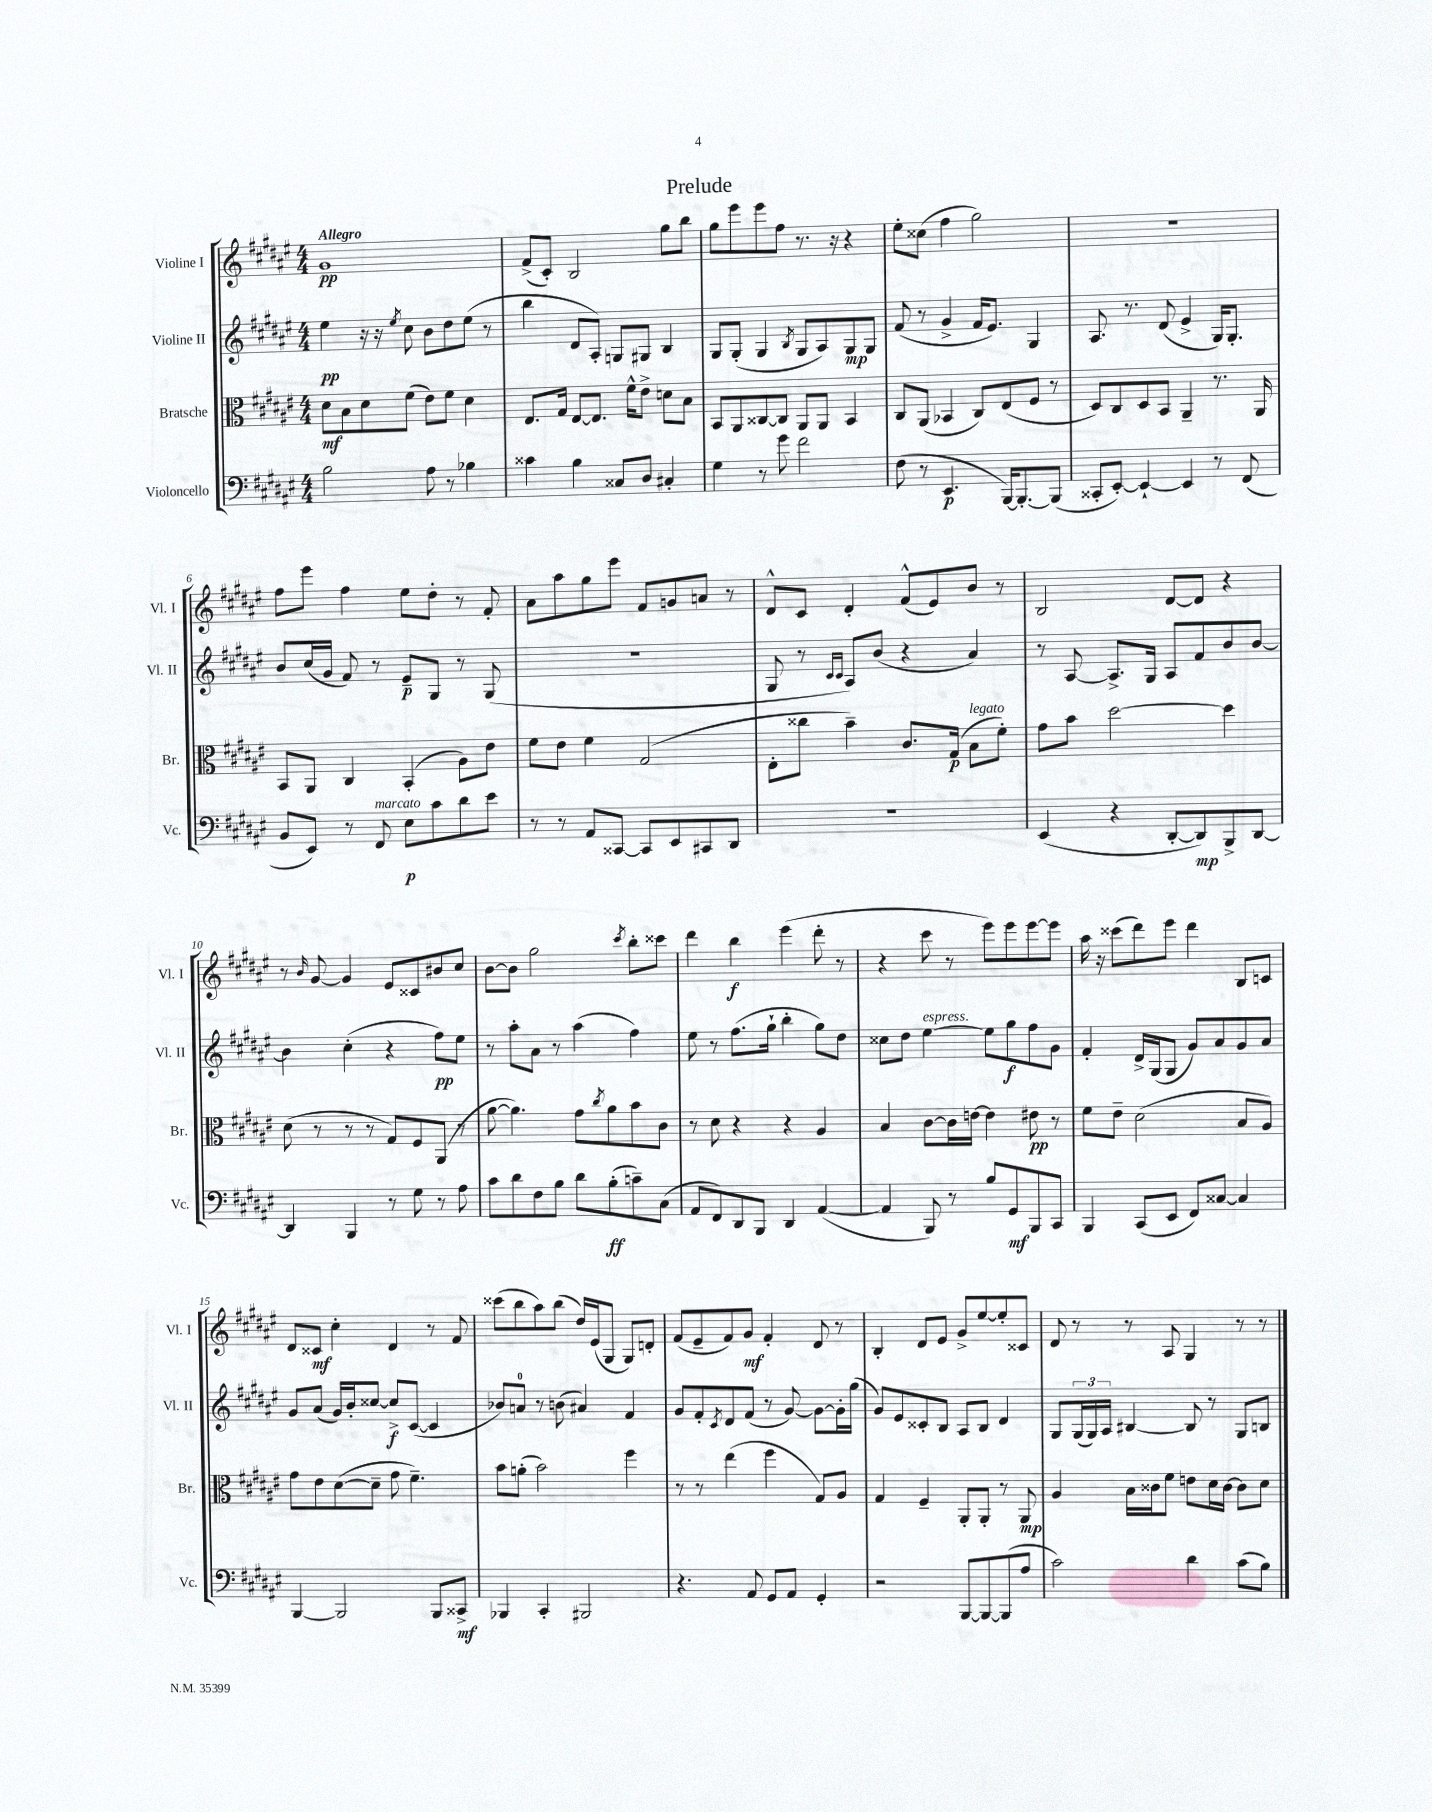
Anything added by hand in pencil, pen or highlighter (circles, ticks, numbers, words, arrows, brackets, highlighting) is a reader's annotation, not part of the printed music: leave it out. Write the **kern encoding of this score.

**kern	**kern	**kern	**kern
*staff4	*staff3	*staff2	*staff1
*clefF4	*clefC3	*clefG2	*clefG2
*k[f#c#g#d#a#e#]	*k[f#c#g#d#a#e#]	*k[f#c#g#d#a#e#]	*k[f#c#g#d#a#e#]
*M4/4	*M4/4	*M4/4	*M4/4
2B\	8d#\L	4ee#\	1g#
.	8B\	.	.
.	8d#\	16r	.
.	.	16r	.
.	.	8qee#/	.
.	(8f#\J	8cc#\	.
8A#\	8e#\L)	8b\L	.
8r	8f#\J	8dd#\	.
4B-\	4d#\	(8ee#\J	.
.	.	8r	.
=	=	=	=
4c##\	8.E#/L	4bb\	(8f#^/L
.	.	.	8c#'/J)
.	16G#/Jk	.	.
4B\	[8E#/L	8d#/L	2B/
.	8.E#/]J	8A#'/J)	.
8C##/L	.	8G/L	.
.	16f#^^\LK	.	.
8D#/J	8e#^\J	8G#/J	.
4C#'/	8d\L	4B/	8gg#\L
.	8B\J	.	8bb\J
=	=	=	=
4G#\	8BB/L	8G#/L	8gg#\L
.	8AA#/	(8G#'/J	8eee#\
8r	[8C##/	4G#/	8eee#\
8g#\	8C##/]J	.	8ff#\J
.	.	8qB/	.
2f#\	8AA#/L	8G#/L	8.r
.	8AA#/J	8A#/)	.
.	.	.	16r
.	4BB/	8G#/	4r
.	.	8G#/J	.
=	=	=	=
(8F#\	8C#/L	(8f#/	8ee#'\L
8r	(8AA#/J	8r	(8cc##\J
4.EE#/	4BB-/	4g#^/	4ff#\
.	8C#/L)	16f#/LK	2gg#\)
.	.	8.e#/J)	.
[16BBB/LK)	(8E#/	.	.
8.BBB'/_	.	.	.
.	8F#/J	4G#/	.
(8BBB/]J	8r	.	.
=	=	=	=
8CC##'/L	8D#/L)	8.A#/	1r
[8EE#'/J)	8C#/	.	.
.	.	8.r	.
4EE#`/_	8D#/	.	.
.	8BB/J	(8d#/	.
4EE#/]	4AA#~/	4e#^/	.
8r	8.r	16G#/LK)	.
.	.	8.G#'/J	.
(8FF#/	.	.	.
.	16AA#/	.	.
=	=	=	=
8BB/L	8BB/L	8b/L	8ff#\L
8EE#/J)	8AA#/J	(16cc#/L	8eee#\J
.	.	16g#/JJ	.
8r	4C#/	8f#/)	4ff#\
8FF#/	.	8r	.
8E#\L	(4BB'/	8e#~/L	8ee#\L
8c#\	.	8G#/J	8dd#'\J
8d#\	8A#\L)	8r	8r
8e#\J	8e#\J	(8G#/	8f#'/
=	=	=	=
8r	8f#\L	1r	8a#\L
8r	8e#\J	.	8aa#\
8AA#/L	4f#\	.	8gg#\
[8CC##/J	.	.	8eee#\J
8CC##/]L	(2G#/	.	8f#/L
8EE#/	.	.	8g/
8CC#/	.	.	8a/J
8DD#/J	.	.	8r
=	=	=	=
1r	8E#'\L	8G#/	8d#^^/L
.	8cc##\J	8r	8c#/J
.	.	16qqc#/LL	.
.	.	16qqc#/JJ	.
.	4b~\)	8A#/L)	4d#'/
.	.	(8b/J	.
.	8.c#/L	4r	(8f#^^/L
.	.	.	8e#/)
.	(16G#/Jk	.	.
.	8B\L	4a#/)	8b/J
.	8f#'\J)	.	8r
=	=	=	=
(4EE#/	8g#\L	8r	2B/
.	8b\J	[8A#/	.
4r	[2dd#\	8.A#^/]L	.
.	.	16G#/Jk	.
[8DD#'/L	.	8A#/L	[8d#/L
8DD#/])	.	8f#/	8d#/]J
8BBB^/	4dd#\]	8b/	4r
[8DD#/J	.	[8b/J	.
=	=	=	=
4DD#/]	(8d#\	4b\]	8r
.	.	.	16qqb/
.	8r	.	[8g#/
4BBB/	8r	(4cc#'\	4g#/]
.	8r	.	.
8r	8G#/L)	4r	8e#/L
8G#\	8F#/	.	8c##/
8r	(8AA#/J	8ff#\L)	8b#/
8A#\	8r	8ee#\J	8cc#/J
=	=	=	=
8c#\L	[8a#\	8r	[8b\L
8d#\	4.a#\])	8aa#'\L	8b\]J
8F#\	.	8a#\J	2gg#\
8B\J	.	8r	.
8d#\L	8g#\L	(4aa#\	.
.	8qcc#/	.	.
(8B'\	8a#\	.	.
.	.	.	8qccc#/
8c~\)	8b\	4ff#\)	8bb'\L
(8C#\J	8c#\J	.	8ccc##\J
=	=	=	=
8AA#/L	8r	8ee#\	4ddd#\
8FF#/)	8d#\	8r	.
8DD#/	4r	(8.ff#\L	4bb\
8BBB/J	.	.	.
.	.	16gg#`\Jk	.
4DD#/	4r	4bb'\	(4eee#\
([4AA#/	4A#/	8gg#\L)	8ddd#'\
.	.	8dd#\J	8r
=	=	=	=
4AA#/]	4B/	8cc##\L	4r
.	.	8dd#\J	.
8BBB/)	[8c#\L	[4ee#\	8ccc#\
8r	16c#\]L	.	8r
.	[16e\JJ	.	.
8B/L	4e\]	8ee#\]L	8eee#\L)
8GG#/	.	8gg#\	8eee#\
8BBB/	8e#\	8ff#\	[8eee#\
8CC#/J	8r	8g#\J	8eee#\]J
=	=	=	=
4BBB/	8f#\L	4f#'/	16aa#\
.	.	.	16r
.	8e#~\J	.	(8ccc##\L
(8CC#/L	(2d#\	16d#^/LL	8ddd#\)
.	.	(16G#/J	.
8EE#/J	.	8G#/J	8eee#\J
8FF#/L)	.	8g#/L)	4ddd#\
[8C##/J	.	8a#/	.
4C##/]	8B/L	8g#/	8B/L
.	8A#/J)	8a#/J	8c/J
=	=	=	=
[4BBB/	8g#\L	8g#/L	8d#/L
.	8e#\	(8a#/J	8c##/J
2BBB/]	([8d#\	16g#/LL)	4cc#'\
.	.	16b'/J	.
.	8d#~\]J	[8cc##/J	.
.	8g#\	8cc##^/]L	4d#/
.	4.f#~\)	([8c#/J	.
8BBB/L	.	4c#/]	8r
8CC##^/J	.	.	8f#/
=	=	=	=
4BBB-/	8b\L	8b-/L)	(8ccc##\L
.	(8a'\J	8a/J	8bb\
4CC#'/	2b\)	8r	8aa#\)
.	.	(8b\	(8bb\J
2BBB#/	.	4a#/)	16dd#/LL)
.	.	.	(16e#/J
.	.	.	8G#/J
.	4ff#\	4f#/	8G#/L)
.	.	.	8d'/J
=	=	=	=
4.r	8r	8g#/L	(8f#/L
.	8r	8f#'/	8e#~/
.	.	8qc#/	.
.	(4ee#\	8d#/	8f#/)
8AA#/	.	(8f#/J	8g#/J
8GG#/L	4ff#\	8r	4f#'/
8AA#/J	.	[8g#/)	.
4GG#'/	8G#/L)	8g#\_L	8d#/
.	8A#/J	16g#'\]L	8r
.	.	(16gg#\JJ	.
=	=	=	=
2r	4G#/	8g#/L)	4B'/
.	.	8e#/	.
.	4F#~/	8c##'/	8d#/L
.	.	8B/J	8e#/J
[8BBB/L	8AA#'/L	8A#/L	8g#^/L
8BBB/_	8AA#'/J	8B/J	[8ee#/
(8BBB/]	8r	4d#/	8ee#'/]
8A#/J	8AA#/	.	8c##/J
=	=	=	=
2c#\)	4A#/	8G#/L	8d#/
.	.	(24G#/L	8r
.	.	24G#/)	.
.	.	24A#/JJ	.
.	16B\LL	[4B#/	8r
.	16c##\J	.	.
.	8f#\J	.	8A#/
4d#\	8e\L	8B#/]	4G#/
.	16d#\L	8r	.
.	[16c##\JJ	.	.
(8c#\L	8c##\]L	8G#/L	8r
8B\J)	8d#\J	8B/J	8r
==	==	==	==
*-	*-	*-	*-
